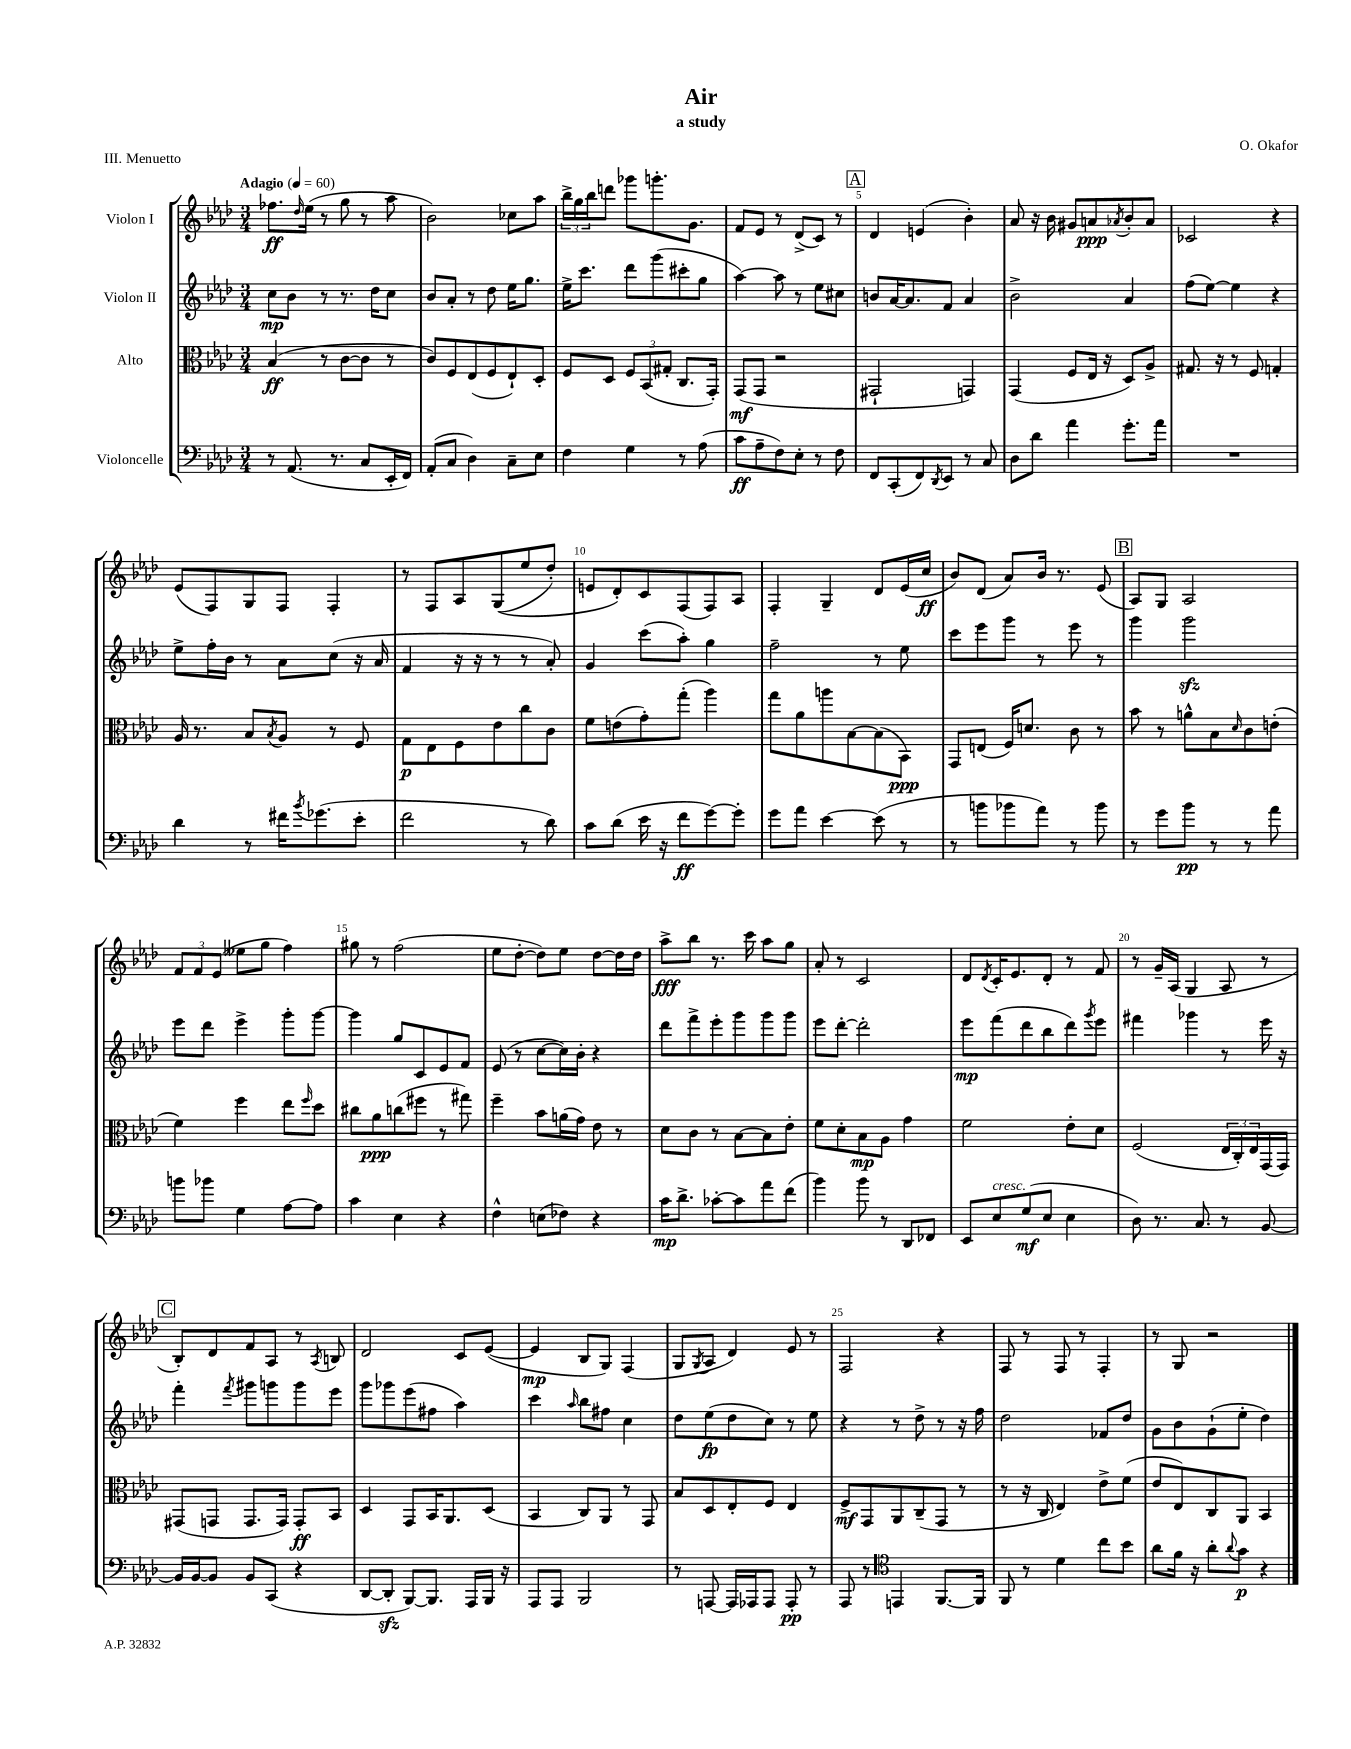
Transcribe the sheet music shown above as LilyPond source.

\header { title = "Air" composer = "O. Okafor" subtitle = "a study" piece = "III. Menuetto" }
<<
\new StaffGroup <<
\new Staff = "s0" \with { instrumentName = "Violon I" } {
    \clef treble \key aes \major \numericTimeSignature \time 3/4 \tempo "Adagio" 4 = 60
    fes''8.\ff \grace { des''16 } ees''16( r8 g''8 r8 aes''8 |
    bes'2) ces''8 aes''8 |
    \tuplet 3/2 { bes''16-> g''16 bes''16 } d'''8 ges'''8 g'''8.-. g'8. |
    f'8 ees'8 r8 des'8->( c'8) r8 |
    \mark \markup { \box "A" } des'4 e'4( bes'4-.) |
    aes'8 r16 bes'16 gis'8 a'8\ppp \acciaccatura { aes'8 } bes'8-. aes'8 |
    ces'2 r4 |
    ees'8( f8) g8 f8 f4-. |
    r8 f8 aes8 g8(\( ees''8 des''8-.) |
    e'8 des'8-.\) c'8 f8( f8) aes8 |
    f4-. g4-- des'8 ees'16( c''16\ff |
    bes'8) des'8( aes'8) bes'16 r8. ees'8( |
    \mark \markup { \box "B" } aes8) g8 aes2 |
    \tuplet 3/2 { f'8 f'8 ees'8( } eeses''8 g''8 f''4) |
    gis''8 r8 f''2( |
    ees''8 des''8~-. des''8) ees''8 des''8~ des''16 des''16 |
    aes''8->\fff bes''8 r8. c'''16 aes''8 g''8 |
    aes'8-. r8 c'2 |
    des'8 \acciaccatura { des'8 } c'16-. ees'8. des'8-. r8 f'8 |
    r8 g'16-- aes16( g4 aes8 r8 |
    \mark \markup { \box "C" } bes8-.) des'8 f'8 aes8 r8 \acciaccatura { aes8 } b8 |
    des'2 c'8 ees'8~( |
    ees'4\mp bes8 g8) f4( |
    g8 \acciaccatura { g8 } aes8 des'4) ees'8 r8 |
    f2 r4 |
    f8 r8 f8 r8 f4-. |
    r8 g8 r2 \bar "|." |
}
\new Staff = "s1" \with { instrumentName = "Violon II" } {
    \clef treble \key aes \major \numericTimeSignature \time 3/4
    c''8\mp bes'8 r8 r8. des''16 c''8 |
    bes'8 aes'8-. r8 des''8 ees''16 g''8. |
    ees''16-> c'''8. des'''8 g'''8( cis'''8-. g''8 |
    aes''4~) aes''8 r8 ees''8 cis''8 |
    \mark \markup { \box "A" } b'8 aes'16~ aes'8. f'8 aes'4 |
    bes'2-> aes'4 |
    f''8( ees''8~) ees''4 r4 |
    ees''8-> f''16-. bes'16 r8 aes'8 c''8( r16 aes'16 |
    f'4 r16 r16 r8 r8 aes'8-.) |
    g'4 c'''8( aes''8-.) g''4 |
    f''2-- r8 ees''8 |
    c'''8 ees'''8 g'''8 r8 ees'''8 r8 |
    \mark \markup { \box "B" } g'''4 g'''2\sfz |
    ees'''8 des'''8 ees'''4-> g'''8-. g'''8~ |
    g'''4 g''8 c'8 ees'8 f'8 |
    ees'8( r8 c''8~ c''16) bes'16-. r4 |
    des'''8 f'''8-> ees'''8-. g'''8 g'''8 g'''8 |
    ees'''8 des'''8~-. des'''2-. |
    ees'''8\mp f'''8( des'''8 bes''8 des'''8) \acciaccatura { g'''8 } ees'''8 |
    fis'''4 ges'''4 r8 ees'''16 r16 |
    \mark \markup { \box "C" } f'''4-. \acciaccatura { f'''8 } gis'''8 g'''8 g'''8 ees'''8 |
    g'''8 ges'''8 ees'''8( fis''8 aes''4) |
    c'''4 \grace { aes''16 } bes''8 fis''8 c''4 |
    des''8 ees''8\fp( des''8 c''8) r8 ees''8 |
    r4 r8 des''8-> r8 r16 f''16 |
    des''2 fes'8 des''8 |
    g'8 bes'8 g'8-!( ees''8-. des''4) \bar "|." |
}
\new Staff = "s2" \with { instrumentName = "Alto" } {
    \clef alto \key aes \major \numericTimeSignature \time 3/4
    bes4\ff( r8 c'8~ c'8 r8 |
    c'8) f8 ees8( f8 ees8-!) des8-. |
    f8 des8 \tuplet 3/2 { f8 bes,8( gis8-. } c8. g,16-.) |
    g,8\mf( g,8 r2 |
    \mark \markup { \box "A" } gis,2-! g,4) |
    g,4( f8 ees16 r16 des8) aes8-> |
    gis8. r16 r8 f8 g4-. |
    aes16 r8. bes8 \acciaccatura { bes8 } aes8 r8 f8 |
    g8\p ees8 f8 ees'8 c''8 c'8 |
    f'8 e'8( g'8-.) g''8-.( aes''4) |
    g''8 aes'8 a''8 bes8~ bes8( bes,8\ppp) |
    g,8 e8( f16) d'8. c'8 r8 |
    \mark \markup { \box "B" } bes'8 r8 a'8-^ bes8 \grace { des'16 } c'8 e'8-.( |
    f'4) f''4 ees''8 \grace { f''16 } des''8 |
    cis''8 aes'8\ppp c''8( fis''8 r8 gis''8) |
    f''4-- bes'8 a'16( g'16) ees'8 r8 |
    des'8 c'8 r8 bes8~ bes8 ees'8-. |
    f'8 des'8-. bes8\mp aes8 g'4 |
    f'2 ees'8-. des'8 |
    f2( \tuplet 3/2 { ees16 c16-.) ees16 } g,16( g,16) |
    \mark \markup { \box "C" } gis,8( g,8 g,8. g,16) g,8-.\ff bes,8 |
    des4 g,8 bes,16 aes,8. des8( |
    bes,4 c8) aes,8 r8 g,8 |
    bes8 des8 ees8-. f8 ees4 |
    f8->\mf g,8 aes,8 c8--( g,8 r8 |
    r8 r16 c16 ees4) ees'8-> f'8( |
    ees'8 ees8) c8 aes,8 bes,4 \bar "|." |
}
\new Staff = "s3" \with { instrumentName = "Violoncelle" } {
    \clef bass \key aes \major \numericTimeSignature \time 3/4
    r8 aes,8.( r8. c8 ees,16-. f,16) |
    aes,8-.( c8 des4) c8-- ees8 |
    f4 g4 r8 aes8( |
    c'8\ff aes8-- f8) ees8-. r8 f8 |
    \mark \markup { \box "A" } f,8 c,8-.( f,8) \acciaccatura { des,8 } ees,8 r8 c8 |
    des8 des'8 aes'4 g'8.-. aes'16 |
    R2. |
    des'4 r8 fis'16 \acciaccatura { bes'8 } ges'8.( ees'8-. |
    f'2 r8 des'8) |
    c'8 des'8( ees'16 r16 f'8\ff g'8~) g'8-. |
    g'8 aes'8 ees'4~ ees'8( r8 |
    r8 b'8 bes'8 aes'8) r8 bes'8 |
    \mark \markup { \box "B" } r8 g'8 bes'8\pp r8 r8 aes'8 |
    b'8 bes'8 g4 aes8~ aes8 |
    c'4 ees4 r4 |
    f4-^ e8( fes8) r4 |
    c'16\mp des'8.-> ces'8~-. ces'8 aes'8 f'8( |
    bes'4) bes'8 r8 des,8 fes,8 |
    ees,8 ees8^\markup { \italic "cresc." } g8\mf( ees8 ees4 |
    des8) r8. c8. r8 bes,8~ |
    \mark \markup { \box "C" } bes,16 bes,16~ bes,8 bes,8 c,8( r4 |
    des,8~ des,8-.\sfz bes,,8~) bes,,8. aes,,16 bes,,16 r16 |
    aes,,8 aes,,8 bes,,2 |
    r8 a,,8~ a,,16 aes,,16 aes,,8 aes,,8-.\pp r8 |
    aes,,8 r8 \clef tenor e,4 f,8.~ f,16 |
    f,8 r8 des'4 c''8 bes'8 |
    aes'8 f'16 r16 aes'8-. \appoggiatura { aes'8 } g'8\p r4 \bar "|." |
}
>>
>>
\layout { \context { \Score \override BarNumber.break-visibility = ##(#f #t #t) barNumberVisibility = #(every-nth-bar-number-visible 5) } }
